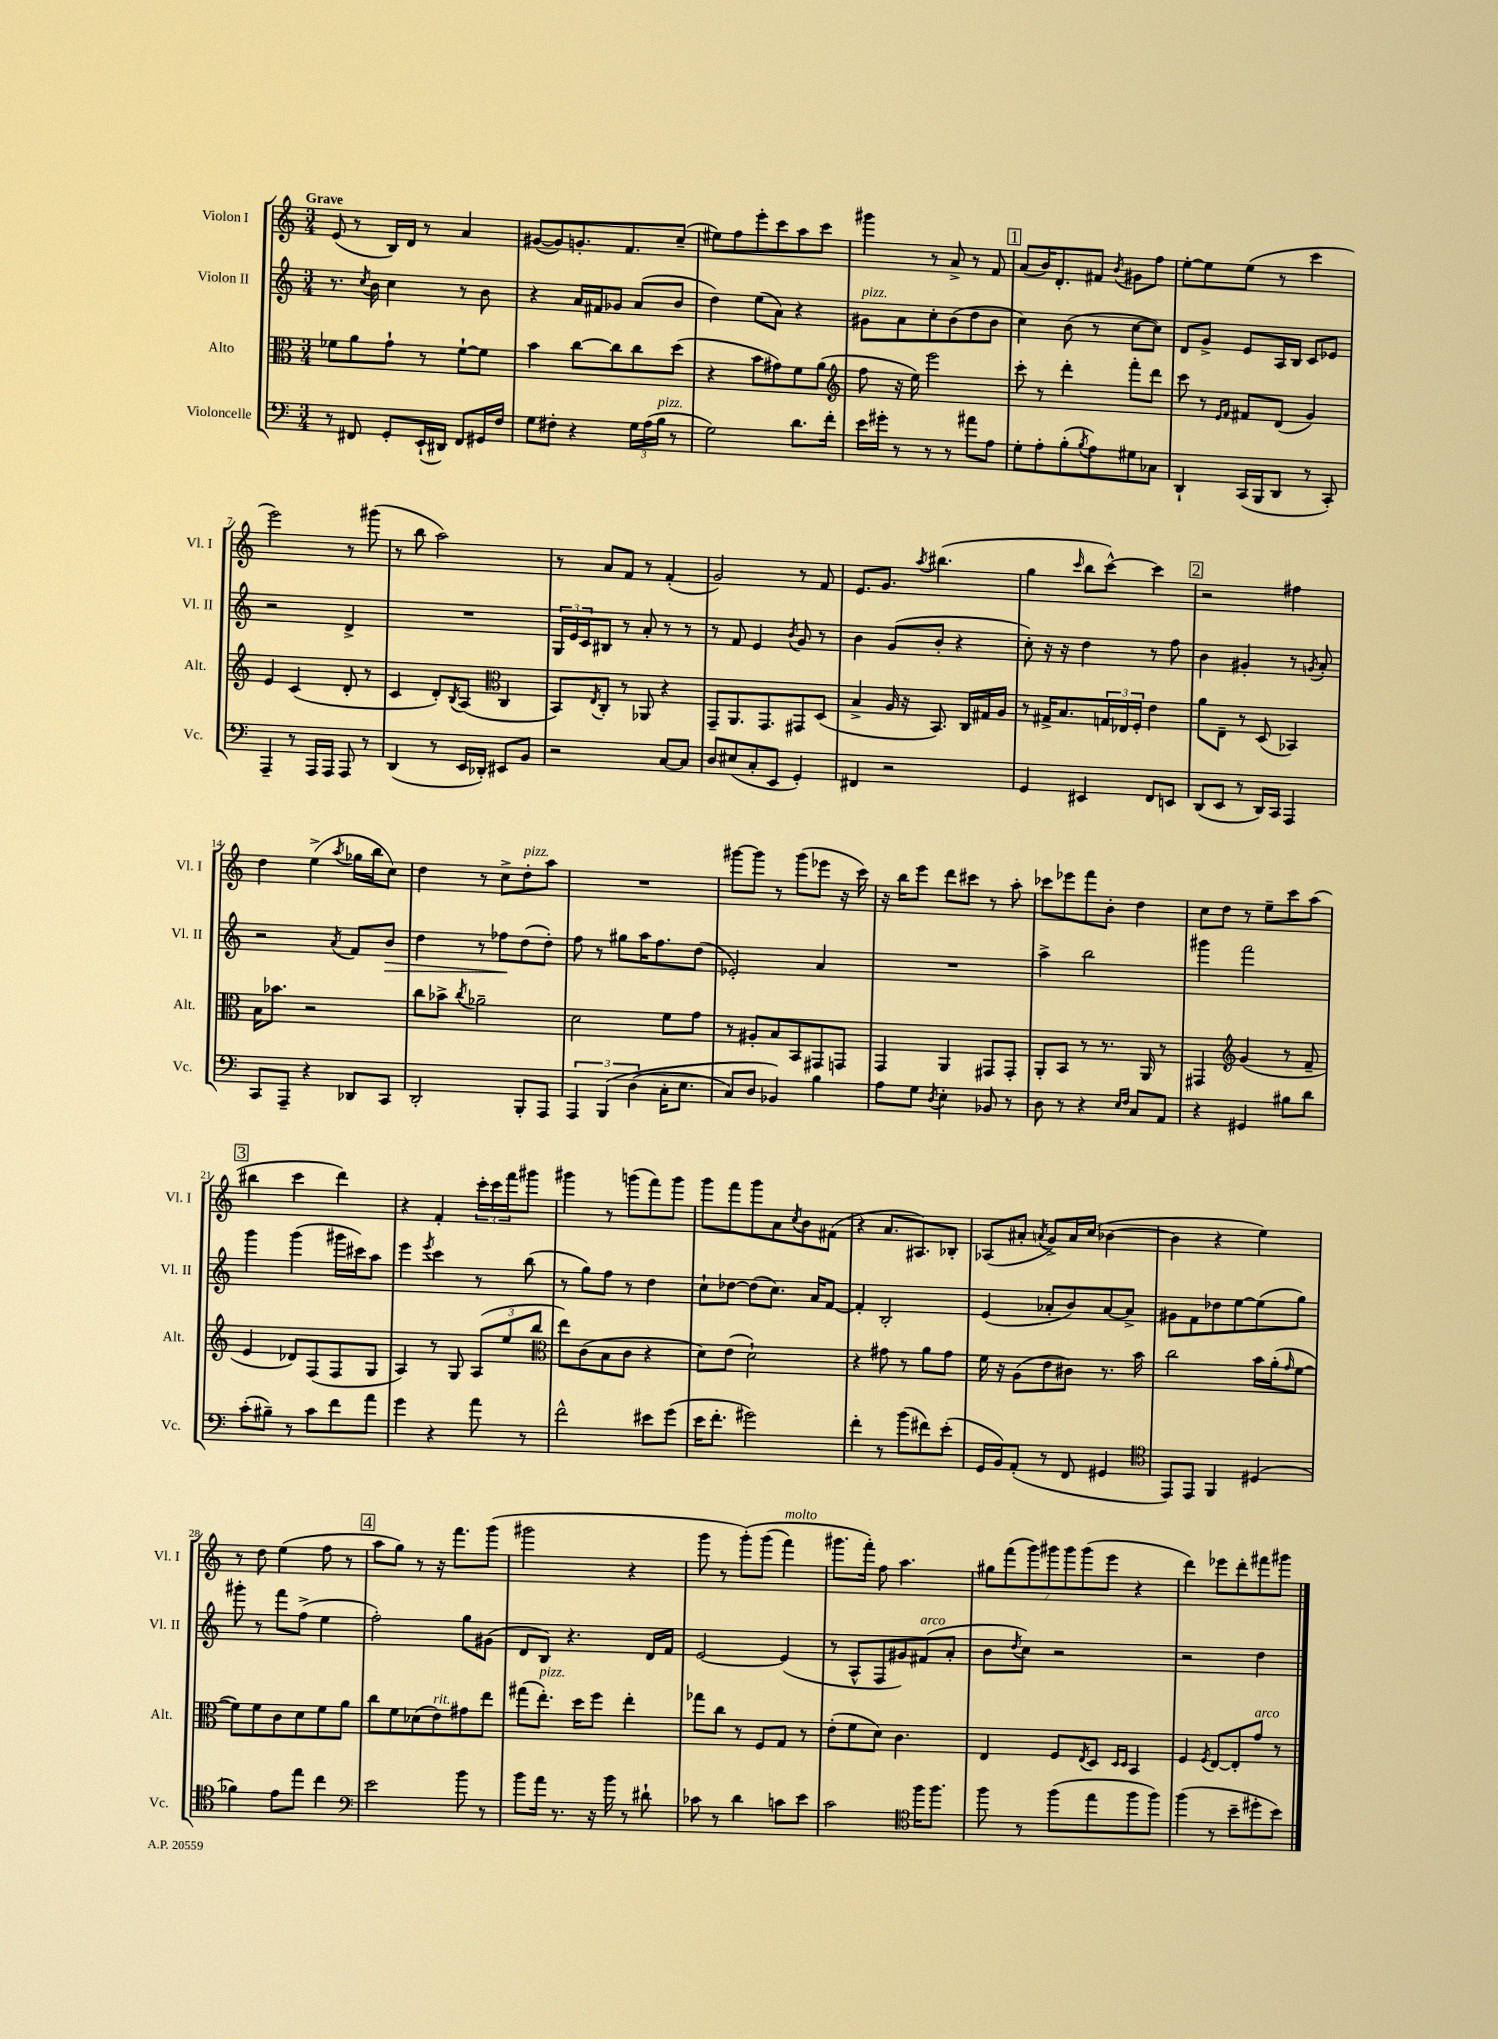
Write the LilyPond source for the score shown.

<<
\new StaffGroup <<
\new Staff = "s0" \with { instrumentName = "Violon I" shortInstrumentName = "Vl. I" } {
    \clef treble \key c \major \numericTimeSignature \time 3/4 \tempo "Grave"
    e'8( r8 b16) d'16 r8 a'4 |
    gis'8~( gis'8) g'8.-. f'8. c''8--( |
    eis''8) f''8 e'''8-. c'''8 a''8 c'''8 |
    gis'''4 r8 a'8-> r8 f'8 |
    \mark \markup { \box "1" } a'8( b'16) d'8.-. fis'8 \acciaccatura { b'8 } gis'8 f''8 |
    e''8~-. e''8 e''8( r8 c'''4 |
    e'''2) r8 gis'''8( |
    r8 b''8 a''2) |
    r8 a'8 f'8 r8 f'4-.( |
    g'2) r8 f'8 |
    e'8. g'8. \acciaccatura { a''8 } bis''4.( |
    g''4 \grace { c'''16 } b''8 c'''8~-^) c'''4 |
    \mark \markup { \box "2" } r2 fis''4 |
    d''4 e''4->( \acciaccatura { a''8 } ges''16 b''16 c''8) |
    d''4 r8 c''8-> d''8-.^\markup { \italic "pizz." } a''8 |
    R2. |
    gis'''8~ gis'''8 r8 gis'''8( ees'''8 r16 c'''16) |
    r16 b''16 e'''8 d'''8 cis'''8 r8 a''8-. |
    ces'''8 ees'''8 f'''8 b'8-. d''4 |
    c''8 d''8 r8 e''8-- c'''8 a''8( |
    \mark \markup { \box "3" } bis''4 c'''4 d'''4) |
    r4 f'4-. \tuplet 3/2 { c'''16-. c'''16 f'''16 } gis'''8 |
    gis'''4 r8 g'''8( f'''8) g'''8 |
    g'''8 f'''8 g'''8 a'8 \acciaccatura { c''8 } b'8 fis'8( |
    r4 a'8. ais8.) bes8-. |
    aes8( ais'8-. \acciaccatura { a'8 } g'8->) a'16 c''16( bes'4~ |
    bes'4 r4 e''4) |
    r8 d''8 e''4( f''8 r8 |
    \mark \markup { \box "4" } a''8 g''8) r8 r16 f'''8. g'''8( |
    gis'''2 r4 |
    g'''8 r8 g'''8-.)\( g'''8( f'''4^\markup { \italic "molto" }) |
    gis'''8. f'''16-.\) f''8 a''4. |
    \tuplet 7/4 { gis''8 f'''8( g'''8) gis'''8 gis'''8 gis'''8( e'''8 } r4 |
    d'''4) ees'''8 d'''8-. fis'''8 gis'''8 \bar "|." |
}
\new Staff = "s1" \with { instrumentName = "Violon II" shortInstrumentName = "Vl. II" } {
    \clef treble \key c \major \numericTimeSignature \time 3/4
    r8. \acciaccatura { c''8 } b'16 c''4 r8 b'8 |
    r4 a'16 fis'16 ges'8 a'8( b'8 |
    d''4) e''8( a'8) r4 |
    gis'8^\markup { \italic "pizz." } a'8 c''8-. b'8( d''8 b'8 |
    \mark \markup { \box "1" } c''4) b'8( r8 c''8~ c''8) |
    d'8 g'8-> e'8 a16 b16 c'8 ees'8 |
    r2 d'4-> |
    R2. |
    \tuplet 3/2 { g16 e'16 c'16 } bis8 r8 a'8-. r8 r8 |
    r8 f'8 e'4 \acciaccatura { b'8 } g'8 r8 |
    b'4 g'8( b'8-. r4 |
    c''8-.) r16 r16 d''4 r8 f''8 |
    \mark \markup { \box "2" } b'4 gis'4-. r8 \acciaccatura { g'8 } a'8-. |
    r2 \acciaccatura { a'8 } f'8 b'8\> |
    d''4 r8 fes''8\! d''8( d''8-.) |
    f''8 r8 gis''8 a''16 f''8. d''8( |
    ees'2-.) a'4 |
    R2. |
    a''4-> b''2 |
    gis'''4 f'''2 |
    \mark \markup { \box "3" } g'''4 g'''4( gis'''16 cis'''16) a''8 |
    e'''4 \acciaccatura { e'''8 } c'''4 r8 b''8( |
    r8 g''8) f''8 r8 d''4 |
    c''8-! des''8~ des''8( c''8.) a'16 f'8~ |
    f'4-. b2-. |
    e'4( aes'8-. b'8) aes'8~ aes'8-> |
    gis'8 f'8 des''8 e''8~ e''8( g''8) |
    gis'''8-. r8 f'''8 f''8->( e''4 |
    \mark \markup { \box "4" } f''2-.) g''8 gis'8( |
    d'8 b8) r4. d'16 f'16 |
    e'2~ e'4( |
    r8 a8-^ f8 gis'8) fis'8^\markup { \italic "arco" }( a'8-. |
    b'8 \acciaccatura { d''8 } c''8) r2 |
    r2 d''4 \bar "|." |
}
\new Staff = "s2" \with { instrumentName = "Alto" shortInstrumentName = "Alt." } {
    \clef alto \key c \major \numericTimeSignature \time 3/4
    fes'8 a'8 g'8-! r8 fes'8~-! fes'8 |
    b'4 c''8~ c''8 c''8 d''8( |
    r4 b'8 gis'8) f'8 a'8( |
    \clef treble f''8 r16 e''16) e'''2 |
    \mark \markup { \box "1" } c'''8-. r8 d'''4-. f'''8-. d'''8 |
    c'''8 r8 \grace { e'16 f'16 } fis'8 d'8( g'4) |
    e'4 c'4( d'8-. r8 |
    c'4 d'8-.) \acciaccatura { b8 } a8( \clef alto c4 |
    b,8) \acciaccatura { e8 } c8-. r8 aes,8 r4 |
    g,8-- a,8. g,8. gis,8 d8( |
    b4-> a16 r16 b,8.) c16 gis16 a16 |
    r8 gis16-> b8. \tuplet 3/2 { g16 ees16 f16-. } e'4 |
    \mark \markup { \box "2" } a'8 e8-- r8 d8( bes,4) |
    b16 bes'8. r2 |
    c''8 bes'8-> \acciaccatura { c''8 } aes'2-- |
    d'2 f'8 g'8 |
    r8 ais8-. b8 b,8 gis,8 g,8 |
    g,4 a,4 gis,8 gis,8-. |
    a,8-. b,8 r8 r8. a,16 r8 |
    gis,4 \clef treble g'4( r8 f'8-- |
    \mark \markup { \box "3" } e'4 des'8) f8( f8 g8 |
    a4) r8 g8 \tuplet 3/2 { a8( e''8 b''8 } |
    \clef alto e''8) c'8( b8 c'8 r4 |
    d'8) e'8( d'2-!) |
    r4 gis'8 r8 a'8 gis'8 |
    f'16 r16 a8( e'8 cis'8) r8. b'16 |
    c''2 b'16 a'16-.( \grace { g'16 } f'8~ |
    f'8) f'8 c'8 d'8 f'8 a'8 |
    \mark \markup { \box "4" } c''8 f'8 des'8( e'8^\markup { \italic "rit." }) gis'8 e''8 |
    gis''8( e''8.-.^\markup { \italic "pizz." }) d''16 f''8 e''4-. |
    ges''8 c''8 r8 f8 g8 r8 |
    e'8-.( f'8 d'8) c'4. |
    e4 f8 \acciaccatura { e8 } d8 \grace { d16 d16 } b,4 |
    f4 \acciaccatura { f8 } e8~ e8-. g'8^\markup { \italic "arco" } r8 \bar "|." |
}
\new Staff = "s3" \with { instrumentName = "Violoncelle" shortInstrumentName = "Vc." } {
    \clef bass \key c \major \numericTimeSignature \time 3/4
    r8 fis,8 g,8-. e,16-!( dis,16) fis,8 gis,16 f16 |
    g8 fis8-. r4 \tuplet 3/2 { g16 a16( b16^\markup { \italic "pizz." } } r8 |
    g2) d'8. f'16-. |
    e'16 gis'16-. r8 r8 r8 ais'8 a8 |
    \mark \markup { \box "1" } g8-. a8-. b8-.( \acciaccatura { b8 } a8) gis8 ces8 |
    d,4-! c,16( b,,16 d,8 r8 c,8-.) |
    a,,4-- r8 a,,16 a,,16 a,,8 r8 |
    d,4( r8 e,16 des,16-.) eis,8 b,8 |
    r2 c8~ c8 |
    d8 eis8( c8-. e,8 g,4-.) |
    fis,4 r2 |
    g,4 eis,4 f,8 e,8 |
    \mark \markup { \box "2" } d,8( e,8 r8 d,16) c,16 a,,4 |
    c,8 a,,8-- r4 des,8 c,8 |
    d,2-. b,,8-. a,,8 |
    \tuplet 3/2 { a,,4 b,,4\( d4( } c16-. e8. |
    c8) d8 bes,4\) b4 |
    a8 g8 \acciaccatura { d8 } e4-. bes,8 r8 |
    d8 r8 r4 \grace { e16 f16 } c8 a,8 |
    r4 gis,4 bis8 d'8 |
    \mark \markup { \box "3" } c'8-.( bis8--) r8 c'8 f'8 a'8 |
    g'4 r4 a'8 r8 |
    f'2-^ eis'8 g'8( |
    e'16 f'8.-. gis'2) |
    f'4-. r8 b'8( fis'8) e'8-.( |
    g,16 b,16) a,8-.( r8 f,8 gis,4 |
    \clef tenor e,8) e,8 f,4 dis4( |
    fes'4) e'8 e''8 c''4 |
    \mark \markup { \box "4" } \clef bass e'2 b'8 r8 |
    b'8 a'16 r8. r16 b'16 r8 dis'8-! |
    ces'8 r8 d'4 c'8 e'8 |
    c'2 \clef tenor f''16 f''8. |
    f''8 r8 f''8( e''8 f''8 f''8) |
    f''4( r8 b'8-- dis''8-. b'8) \bar "|." |
}
>>
>>
